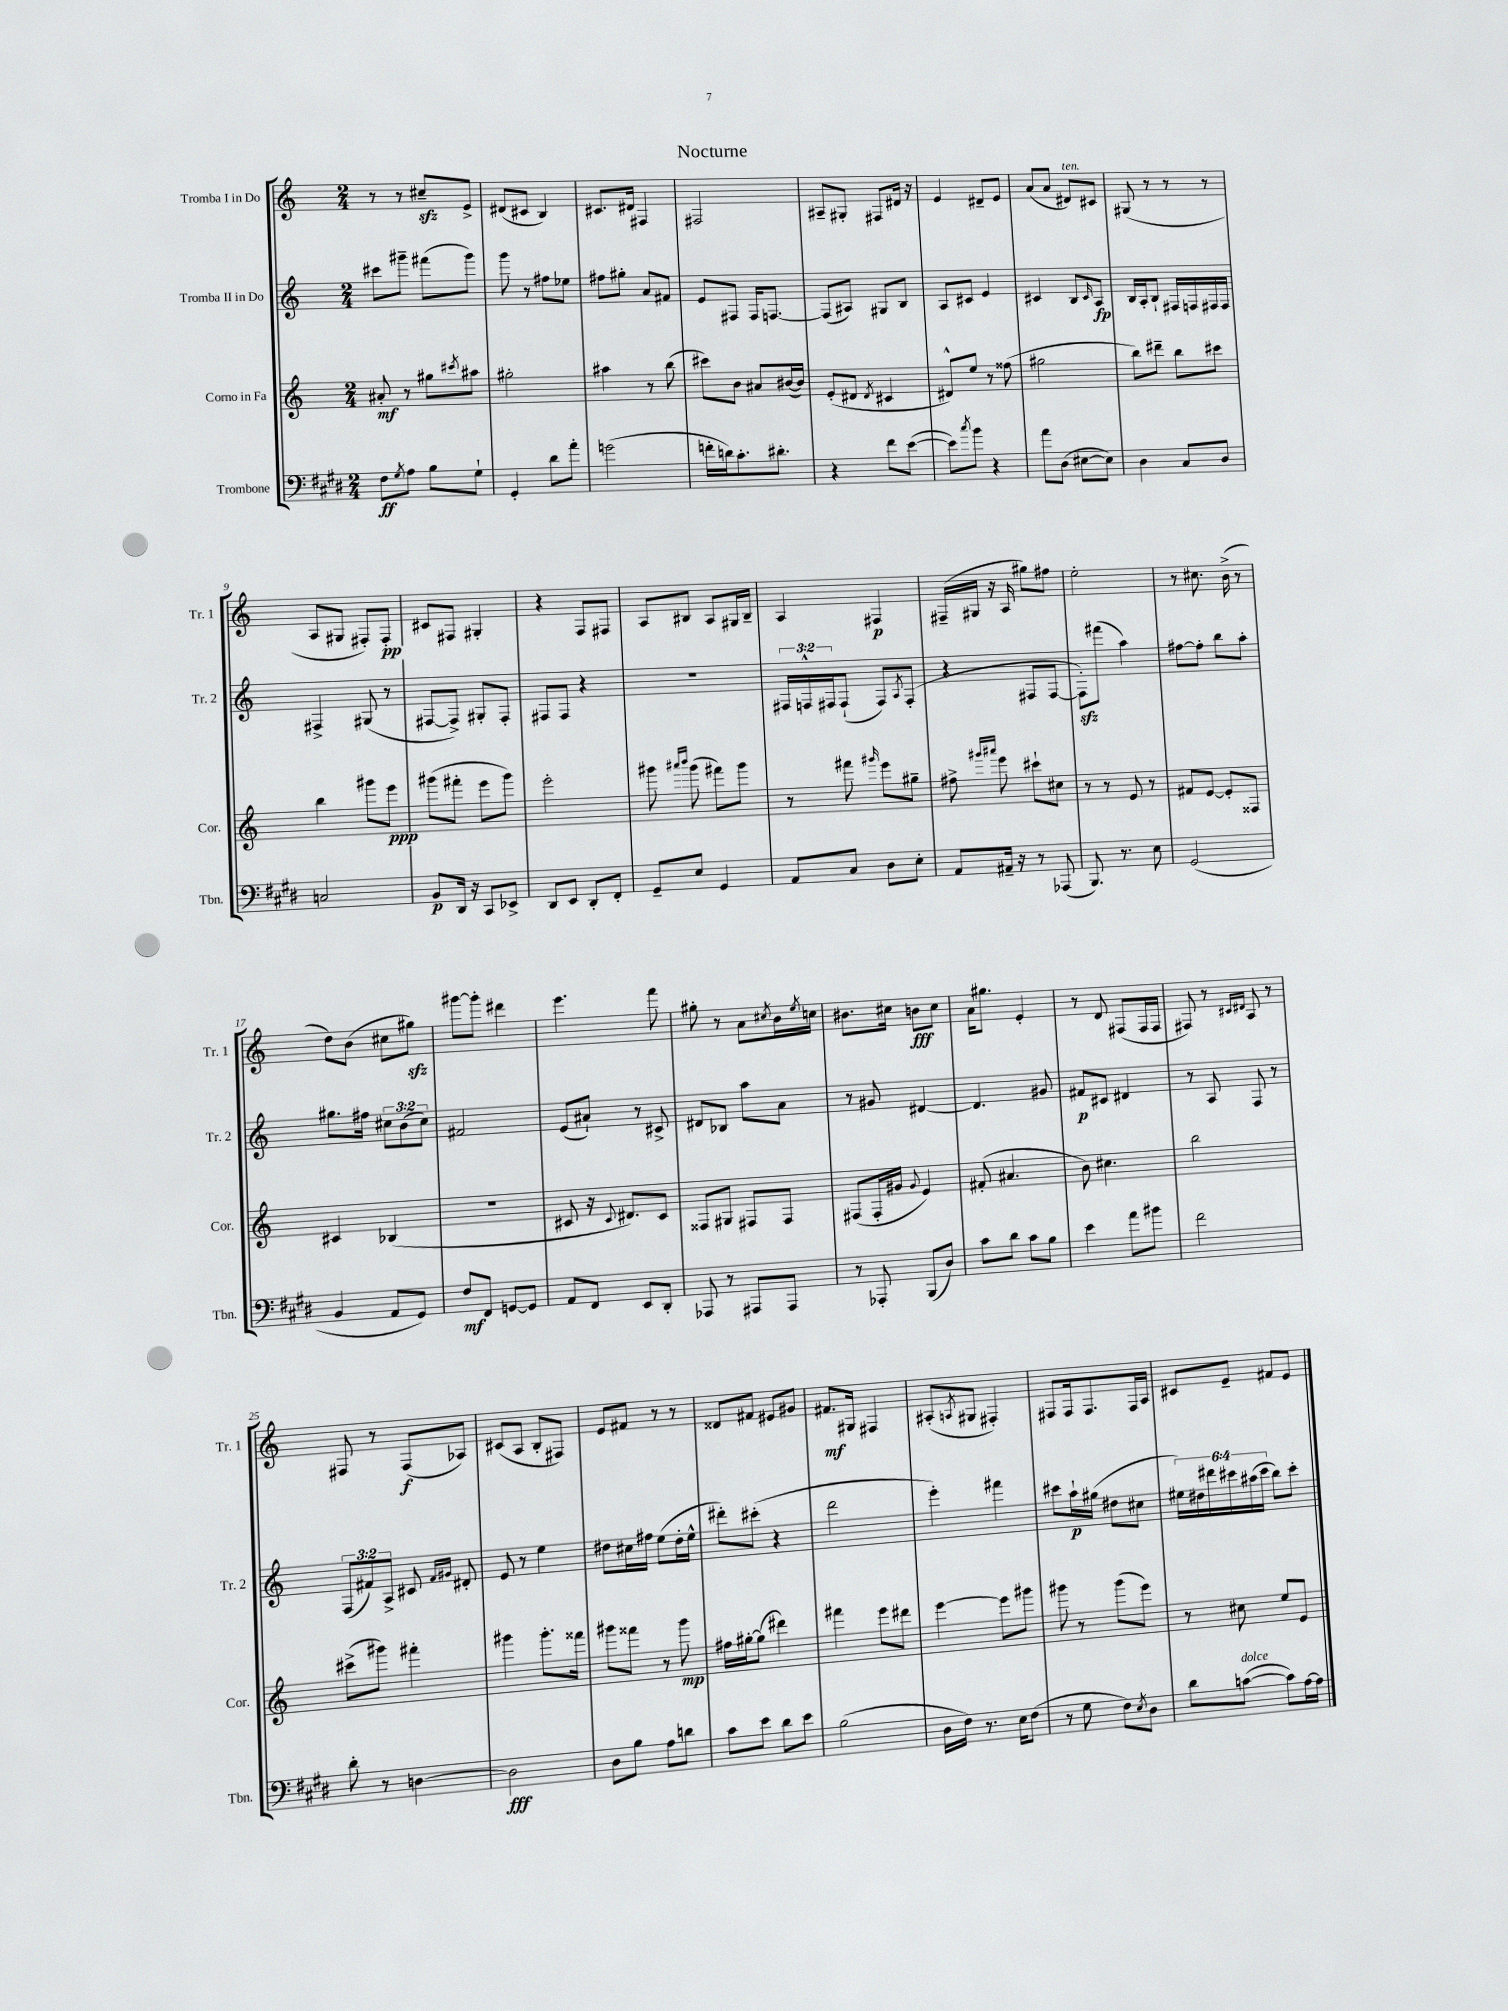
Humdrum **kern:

**kern	**dynam	**kern	**dynam	**kern	**dynam	**kern	**dynam
*part4	*part4	*part3	*part3	*part2	*part2	*part1	*part1
*staff4	*staff4	*staff3	*staff3	*staff2	*staff2	*staff1	*staff1
*I"Trombone	*	*I"Corno in Fa	*	*I"Tromba II in Do	*	*I"Tromba I in Do	*
*I'Tbn.	*	*I'Cor.	*	*I'Tr. 2	*	*I'Tr. 1	*
*clefF4	*	*clefG2	*	*clefG2	*	*clefG2	*
*k[f#c#g#d#]	*	*k[]	*	*k[]	*	*k[]	*
*M2/4	*	*M2/4	*	*M2/4	*	*M2/4	*
=1	=1	=1	=1	=1	=1	=1	=1
8F#\L	ff	8a#X'/	mf	8ccc#X\L	.	8r	.
8qG#/	.	.	.	.	.	.	.
8A\J	.	8r	.	8ggg#X~\J	.	8r	.
8B\L	.	8gg#X\L	.	(8fff#X\L	.	8cc#Xzz~/L	.
.	.	8qccc#X/	.	.	.	.	.
8G#`\J	.	8aa#X\J	.	8ggg#\J)	.	8e^/J	.
=2	=2	=2	=2	=2	=2	=2	=2
4GG#'/	.	2gg#X'\	.	8ggg\	.	(8d#X/L	.
.	.	.	.	8r	.	8c#X/J	.
8d#\L	.	.	.	8ff#X\L	.	4B/)	.
8a'\J	.	.	.	8ee-X\J	.	.	.
=3	=3	=3	=3	=3	=3	=3	=3
(2gn\	.	4aa#X\	.	8ff#X\L	.	8.c#X/L	.
.	.	.	.	8gg#X'\J	.	.	.
.	.	.	.	.	.	16d#X/Jk	.
.	.	8r	.	8a/L	.	4F#X/	.
.	.	(8bb\	.	8f#X/J	.	.	.
=4	=4	=4	=4	=4	=4	=4	=4
16fn'\LL	.	8ccc#X\L)	.	8e/L	.	2F#X/	.
16dn\J)	.	.	.	.	.	.	.
8.c#'\	.	8b\J	.	8F#X/J	.	.	.
.	.	8a#X/L	.	16F#/KL	.	.	.
8.d#X'\J	.	.	.	[8.Fn/J	.	.	.
.	.	([16b#X/L	.	.	.	.	.
.	.	16b#/JJ])	.	.	.	.	.
=5	=5	=5	=5	=5	=5	=5	=5
4r	.	(8e'/L	.	(8F/L]	.	8A#X~/L	.
.	.	8d#X/J	.	8A#X/J)	.	8G#X'/J	.
.	.	8qd#/	.	.	.	.	.
8f#\L	.	4c#X/	.	8G#X/L	.	8F#X/L	.
([8e\J	.	.	.	8B/J	.	16d#X/Jk	.
.	.	.	.	.	.	16r	.
=6	=6	=6	=6	=6	=6	=6	=6
8e\L])	.	8d#X^^/L)	.	8A/L	.	4e/	.
8qcc#/	.	.	.	.	.	.	.
8b\J	.	8ee/J	.	8c#X/J	.	.	.
4r	.	8r	.	4e/	.	8d#X~/L	.
.	.	(8ff##X\	.	.	.	8e/J	.
=7	=7	=7	=7	=7	=7	=7	=7
8a\L	.	2gg#X\	.	4c#X/	.	(8a/L	.
(8D#\J	.	.	.	.	.	8a/J	.
!	!	!	!	!	!	!LO:TX:a:i:t=ten.	!
[8E#X\L	.	.	.	8B/L	.	8d#X/L)	.
.	.	.	.	16qqc#/	.	.	.
8E#\J])	.	.	.	8A/J	fp	8c#X/J	.
=8	=8	=8	=8	=8	=8	=8	=8
4D#\	.	8bb\L)	.	16B/LL	.	(8G#X/	.
.	.	.	.	16A'/J	.	.	.
.	.	8ddd#X~\J	.	8B`/J	.	8r	.
8C#/L	.	8bb\L	.	16F#X/LL	.	8r	.
.	.	.	.	16Fn/	.	.	.
8D#/J	.	8ccc#X\J	.	16F#X/	.	8r	.
.	.	.	.	16F#/JJ	.	.	.
!!LO:LB:g=z
=9	=9	=9	=9	=9	=9	=9	=9
2Cn/	.	4bb\	.	4F#X^/	.	8A/L	.
.	.	.	.	.	.	8G#X/J	.
.	.	8ggg#X\L	.	(8G#X/	.	8F#X'/L)	.
.	.	8eee\J	ppp	8r	.	8F#'/J	pp
=10	=10	=10	=10	=10	=10	=10	=10
8BB/L	p	(8ggg#X\L	.	[8F#X/L	.	8c#X/L	.
16DD#/Jk	.	8fff#X'\J	.	8F#^/J])	.	8F#X/J	.
16r	.	.	.	.	.	.	.
8CC#/L	.	8eee\L	.	8G#X'/L	.	4G#X'/	.
8EE-X^/J	.	8ggg#\J)	.	8F#'/J	.	.	.
=11	=11	=11	=11	=11	=11	=11	=11
8DD#/L	.	2eee'\	.	8F#X/L	.	4r	.
8EE/J	.	.	.	8F#/J	.	.	.
8DD#'/L	.	.	.	4r	.	8F/L	.
8FF#'/J	.	.	.	.	.	8F#X/J	.
=12	=12	=12	=12	=12	=12	=12	=12
8GG#~/L	.	8ggg#X\	.	2r	.	8A/L	.
.	.	16qqaaa#X/LL	.	.	.	.	.
.	.	16qqbbb/JJ	.	.	.	.	.
8E/J	.	(8ggg#\	.	.	.	8B#X/J	.
4GG#/	.	8fff#X\L)	.	.	.	8A/L	.
.	.	8ggg#\J	.	.	.	16G#X/L	.
.	.	.	.	.	.	16B#~/JJ	.
=13	=13	=13	=13	=13	=13	=13	=13
8AA/L	.	8r	.	24F#X/LL	.	4A/	.
.	.	.	.	24Fn^^/	.	.	.
.	.	.	.	24F#X/J	.	.	.
8C#/J	.	8fff#X\	.	(8F#`/J	.	.	.
.	.	16qqggg#X/	.	.	.	.	.
8D#\L	.	8eee\L	.	8F#/L)	.	4F#X/	p
.	.	.	.	8qA/	.	.	.
8E'\J	.	8gg#X~\J	.	(8F#'/J	.	.	.
=14	=14	=14	=14	=14	=14	=14	=14
8AA/L	.	8ff#X^\	.	4r	.	(16F#X~/LL	.
.	.	.	.	.	.	16G#X/JJ	.
.	.	16qqggg#X/LL	.	.	.	.	.
.	.	16qqaaa#X/JJ	.	.	.	.	.
16AA#X~/Jk	.	8eee\	.	.	.	16r	.
16r	.	.	.	.	.	16A/	.
8r	.	8ccc#X`\L	.	8F#X/L	.	8gg#X\L)	.
(8AAA-X/	.	8cc#X\J	.	[8F#/J	.	8ff#X\J	.
=15	=15	=15	=15	=15	=15	=15	=15
8.BBB/)	.	8r	.	8F#zz'\L])	.	2ee'\	.
.	.	8r	.	(8fff#X\J	.	.	.
8.r	.	.	.	.	.	.	.
.	.	8e/	.	4aa\)	.	.	.
8E\	.	8r	.	.	.	.	.
=16	=16	=16	=16	=16	=16	=16	=16
(2GG#/	.	8f#X/L	.	[8ff#X\L	.	8r	.
.	.	[8e/J	.	8ff#'\J]	.	8.cc#X\	.
.	.	8e'/L]	.	8bb\L	.	.	.
.	.	.	.	.	.	(16b^\	.
.	.	8F##X/J	.	8aa'\J	.	8r	.
!!LO:LB:g=z
=17	=17	=17	=17	=17	=17	=17	=17
4BB/	.	4c#X/	.	8.gg#X\L	.	8dd\L)	.
.	.	.	.	.	.	(8b\J	.
.	.	.	.	16ff#X\Jk	.	.	.
8AA/L	.	(4B-X/	.	12cc#X\L	.	8cc#X\L	.
.	.	.	.	(12b\	.	.	.
8GG#/J)	.	.	.	.	.	8gg#Xzz\J)	.
.	.	.	.	12cc#\J)	.	.	.
=18	=18	=18	=18	=18	=18	=18	=18
8F#/L	mf	2r	.	2f#X/	.	[8ggg#X\L	.
8FF#/J	.	.	.	.	.	8ggg#'\J]	.
[8GGn/L	.	.	.	.	.	4ddd#X\	.
8GG/J]	.	.	.	.	.	.	.
=19	=19	=19	=19	=19	=19	=19	=19
8AA/L	.	8c#X/	.	(8e/L	.	4.eee\	.
8FF#/J	.	16r	.	8a#X`/J)	.	.	.
.	.	8qqc#/	.	.	.	.	.
.	.	8.d#X/L)	.	.	.	.	.
8EE/L	.	.	.	8r	.	.	.
8DD#'/J	.	8c#/J	.	8c#X^/	.	8fff\	.
=20	=20	=20	=20	=20	=20	=20	=20
8AAA-X/	.	8F##X/L	.	8d#X/L	.	8gg#X'\	.
8r	.	8G#X/J	.	8B-X/J	.	8r	.
8AAA#X/L	.	8F#X/L	.	8aa\L	.	8a\L	.
.	.	.	.	.	.	8qcc#X/	.
8AAA#/J	.	8F#/J	.	8a\J	.	16b\L	.
.	.	.	.	.	.	8qee/	.
.	.	.	.	.	.	16ccn\JJ	.
=21	=21	=21	=21	=21	=21	=21	=21
8r	.	(8F#X/L	.	8r	.	8.b#X\L	.
8AAA-X'/	.	16F#'/L	.	8g#X/	.	.	.
.	.	16g#X/JJ	.	.	.	16cc#X\Jk	.
.	.	8qqg#/	.	.	.	.	.
(8BBB/L	.	4e/)	.	[4d#X/	.	8bn\L	fff
8D#/J)	.	.	.	.	.	8cc#\J	.
=22	=22	=22	=22	=22	=22	=22	=22
8c#\L	.	(8f#X'/	.	4.d#/]	.	16a\KL	.
.	.	.	.	.	.	8.gg#X\J	.
8d#\J	.	4.a#X/	.	.	.	.	.
8c#\L	.	.	.	.	.	4e'/	.
8B\J	.	.	.	8g#X/	.	.	.
=23	=23	=23	=23	=23	=23	=23	=23
4e\	.	8b\)	.	8f#X/L	p	8r	.
.	.	4.cc#X\	.	8c#X/J	.	8d/	.
8a\L	.	.	.	4d#X/	.	(8F#X/L	.
8b#X\J	.	.	.	.	.	16F#/L	.
.	.	.	.	.	.	16F#/JJ	.
=24	=24	=24	=24	=24	=24	=24	=24
2f#\	.	2bb\	.	8r	.	8F#X/)	.
.	.	.	.	8A/	.	8r	.
.	.	.	.	.	.	16qqc#X/LL	.
.	.	.	.	.	.	16qqd#X/JJ	.
.	.	.	.	8F/	.	8A/	.
.	.	.	.	8r	.	8r	.
!!LO:LB:g=z
=25	=25	=25	=25	=25	=25	=25	=25
8d#'\	.	(8ccc#X^\L	.	(12F/L	.	8F#X/	.
.	.	.	.	12f#X/)	.	.	.
8r	.	8ggg#X\J)	.	.	.	8r	.
.	.	.	.	12A^/J	.	.	.
[4Dn\	.	4fff#X'\	.	8c#X/	.	(8F#/L	f
.	.	.	.	16qqf#/LL	.	.	.
.	.	.	.	16qqg#X/JJ	.	.	.
.	.	.	.	8d#X'/	.	8A-X/J)	.
=26	=26	=26	=26	=26	=26	=26	=26
2D\]	fff	4ggg#X\	.	8e/	.	(8c#X/L	.
.	.	.	.	8r	.	8A/J	.
.	.	8.ggg#'\L	.	4ee\	.	8B'/L	.
.	.	.	.	.	.	8F#X/J)	.
.	.	16fff##X\Jk	.	.	.	.	.
=27	=27	=27	=27	=27	=27	=27	=27
8D#\L	.	8ggg#X\L	.	8dd#X\L	.	8e/L	.
8B\J	.	8fff##X\J	.	16cc#X\L	.	8f#X/J	.
.	.	.	.	16ff#X\JJ	.	.	.
8A\L	.	8r	.	(8ee\L	.	8r	.
8dn\J	.	8ggg#\	mp	16dd#'\L	.	8r	.
.	.	.	.	16ee^^\JJ	.	.	.
=28	=28	=28	=28	=28	=28	=28	=28
8c#\L	.	16ff#X\LL	.	8ddd#X'\L)	.	8d##X/L	.
.	.	[16gg#X'\J	.	.	.	.	.
8e\J	.	(8gg#\J]	.	(8ccc#X'\J	.	8f#X/J	.
8d#\L	.	4ddd#X\)	.	4r	.	8e#X/L	.
8e\J	.	.	.	.	.	8g#X/J	.
=29	=29	=29	=29	=29	=29	=29	=29
(2B\	.	4fff#X\	.	2ddd\	.	8.f#X/L	mf
.	.	.	.	.	.	16G#X/Jk	.
.	.	8eee\L	.	.	.	4F#X/	.
.	.	8ddd#X\J	.	.	.	.	.
=30	=30	=30	=30	=30	=30	=30	=30
16D#\LL	.	[4eee\	.	4eee'\)	.	(8A#X'/L	.
16F#\JJ)	.	.	.	.	.	.	.
.	.	.	.	.	.	8qAn/	.
8.r	.	.	.	.	.	8G#X/J	.
.	.	8eee\L]	.	4fff#X\	.	4F#X'/)	.
16E\KL	.	.	.	.	.	.	.
(8F#\J	.	8ggg#X\J	.	.	.	.	.
=31	=31	=31	=31	=31	=31	=31	=31
8r	.	8ggg#X\	.	8ccc#X\L	.	8F#X/L	.
8G#\	.	8r	.	16aa`\L	p	16F#/k	.
.	.	.	.	(16gg#X\JJ	.	8.F#/	.
8F#\L)	.	(8ggg#\L	.	8dd#X\L	.	.	.
8qE/	.	.	.	.	.	.	.
8D#\J	.	8eee\J)	.	8cc#X\J	.	16F#/L	.
.	.	.	.	.	.	16A/JJ	.
=32	=32	=32	=32	=32	=32	=32	=32
8d#\L	.	8r	.	24ee#X\LL)	.	8c#X/L	.
.	.	.	.	24dd#X\	.	.	.
.	.	.	.	24ddd#X\	.	.	.
!LO:TX:a:i:t=dolce	!	!	!	!	!	!	!
([8cn\J	.	8cc#X\	.	24ccc#X\	.	8e~/J	.
.	.	.	.	(24aa#X\	.	.	.
.	.	.	.	24ccc#\JJ	.	.	.
8c\L])	.	8ee/L	.	8bb\L)	.	8f#X/L	.
[16A\L	.	8e/J	.	8ccc#'\J	.	8e/J	.
16A\JJ]	.	.	.	.	.	.	.
==	==	==	==	==	==	==	==
*-	*-	*-	*-	*-	*-	*-	*-
